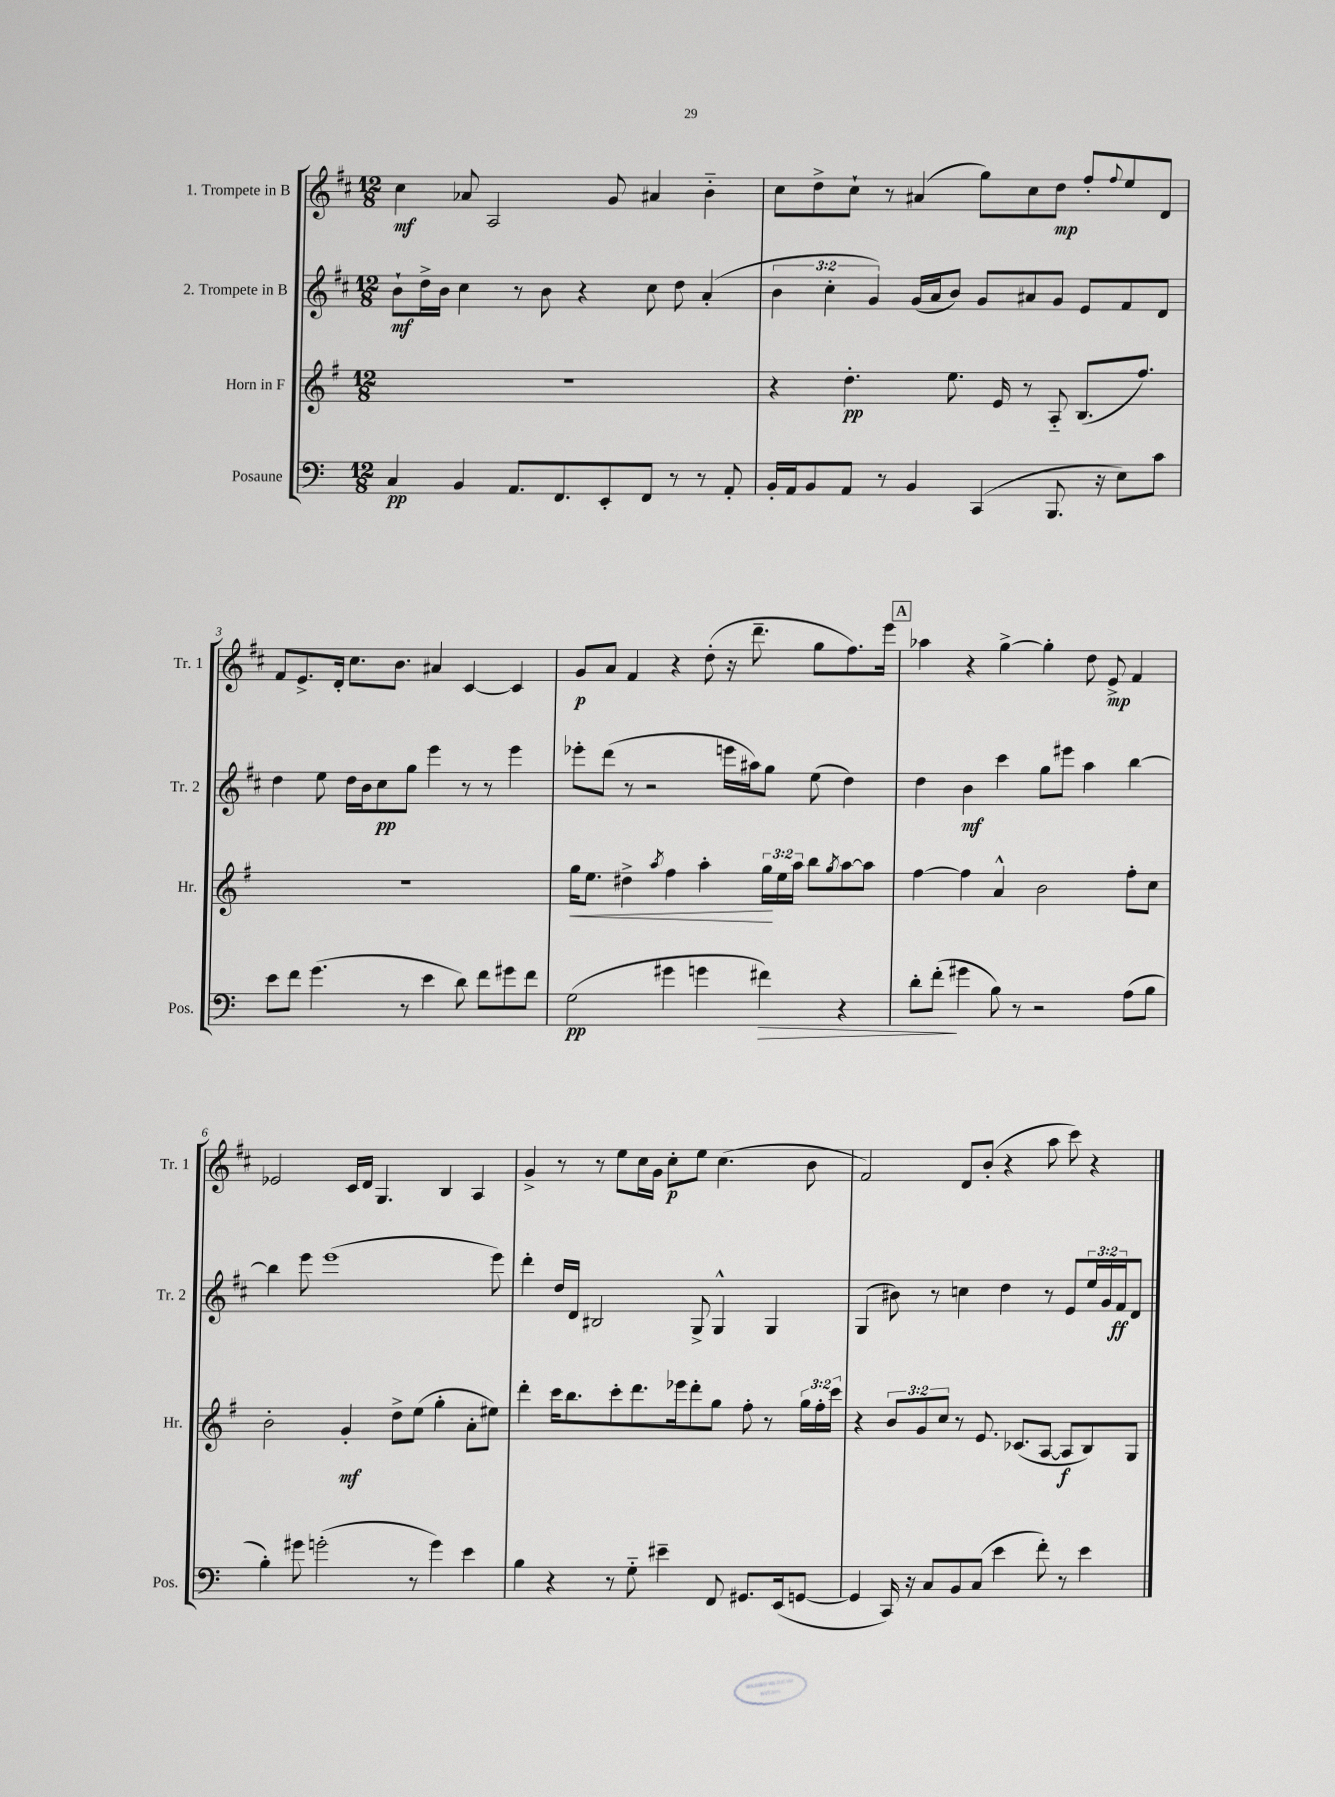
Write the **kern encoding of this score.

**kern	**kern	**kern	**kern
*staff4	*staff3	*staff2	*staff1
*clefF4	*clefG2	*clefG2	*clefG2
*k[]	*k[f#]	*k[f#c#]	*k[f#c#]
*M12/8	*M12/8	*M12/8	*M12/8
4C	1.r	8b`	4cc#
.	.	16dd^	.
.	.	16b	.
4BB	.	4cc#	8a-
.	.	.	2A
8.AA	.	8r	.
.	.	8b	.
8.FF	.	.	.
.	.	4r	.
8EE'	.	.	8g
8FF	.	8cc#	4a#
8r	.	8dd	.
8r	.	(4a'	4b'~
8AA'	.	.	.
=	=	=	=
16BB'	4r	6b	8cc#
16AA	.	.	.
8BB	.	.	8dd^
.	.	6cc#'	.
8AA	4.dd'	.	8cc#`
.	.	6g)	.
8r	.	.	8r
4BB	.	(16g	(4a#
.	.	16a	.
.	8.ee	8b)	.
(4CC	.	8g	8gg)
.	16e	.	.
.	8r	8a#	8cc#
8.BBB	8A'~	8g	8dd
.	(8.B	8e	8ff#'
16r	.	.	.
.	.	.	8qqff#
8E)	.	8f#	8ee
.	8.ff#)	.	.
8c	.	8d	8d
=	=	=	=
8e	1.r	4dd	8f#
8f	.	.	8.e^
(4.g	.	8ee	.
.	.	.	16d'
.	.	16dd	8.cc#
.	.	16b	.
.	.	8cc#	.
.	.	.	8.b
8r	.	8gg	.
4e	.	4eee	4a#
8d)	.	8r	[4c#
8f	.	8r	.
8g#	.	4eee	4c#]
8f	.	.	.
=	=	=	=
(2G	16gg	8eee-'	8g
.	8.ee	.	.
.	.	(8ddd	8a
.	4dd#^	8r	4f#
.	.	2r	.
.	8qaa	.	.
4g#	4ff#	.	4r
4g	4aa'	.	(8dd'
.	.	16eee	16r
.	.	16aa#)	8.ddd~
4f#)	24gg	8gg	.
.	24ee	.	.
.	24aa	.	.
.	8bb	(8ee	8gg
.	8qgg	.	.
4r	[8aa	4dd)	8.ff#)
.	8aa]	.	.
.	.	.	16eee
=	=	=	=
8d'	[4ff#	4dd	4aa-
(8f'	.	.	.
4g#	4ff#]	4b	4r
8B)	4a^^	4ccc#	[4gg^
8r	.	.	.
2r	2b	8gg	4gg']
.	.	8eee#	.
.	.	4aa	8dd
.	.	.	8e^
(8A	8ff#'	[4bb	4f#
8B	8cc	.	.
=	=	=	=
4B')	2b'	4bb]	2e-
8g#	.	8eee	.
(2g'	.	(1eee	.
.	4g'	.	16c#
.	.	.	16d
.	.	.	4.G
.	8dd^	.	.
8r	(8ee	.	.
4g)	4gg'	.	4B
4e	8a'	.	4A
.	8ee#)	8eee)	.
=	=	=	=
4B	4ddd'	4ddd'	4g^
4r	16ccc	16dd	8r
.	8.bb	16d	.
.	.	2B#	8r
8r	8ccc'	.	8ee
8G'~	8.ddd	.	16cc#
.	.	.	16g
4e#~	.	.	8cc#'
.	16eee-	.	.
.	8ddd'	8G^	8ee
8FF	8gg	4G^^	(4.cc#
8.GG#	8ff#'	.	.
.	8r	4G	.
(16EE	.	.	.
[8GG	24gg	.	8b
.	24ff#'	.	.
.	24ccc	.	.
=	=	=	=
4GG]	4r	(4G	2f#)
16CC)	12b	8b#)	.
16r	.	.	.
.	12g	.	.
8C	.	8r	.
.	12cc	.	.
8BB	8r	4cc	8d
(8C	8.e	.	(8b'
4e	.	4dd	4r
.	(8.c-	.	.
8f')	[8A	8r	8aa
8r	8A]	8e	8ccc#)
4e	8B)	24ee	4r
.	.	24g	.
.	.	24f#	.
.	8G	8d	.
==	==	==	==
*-	*-	*-	*-
